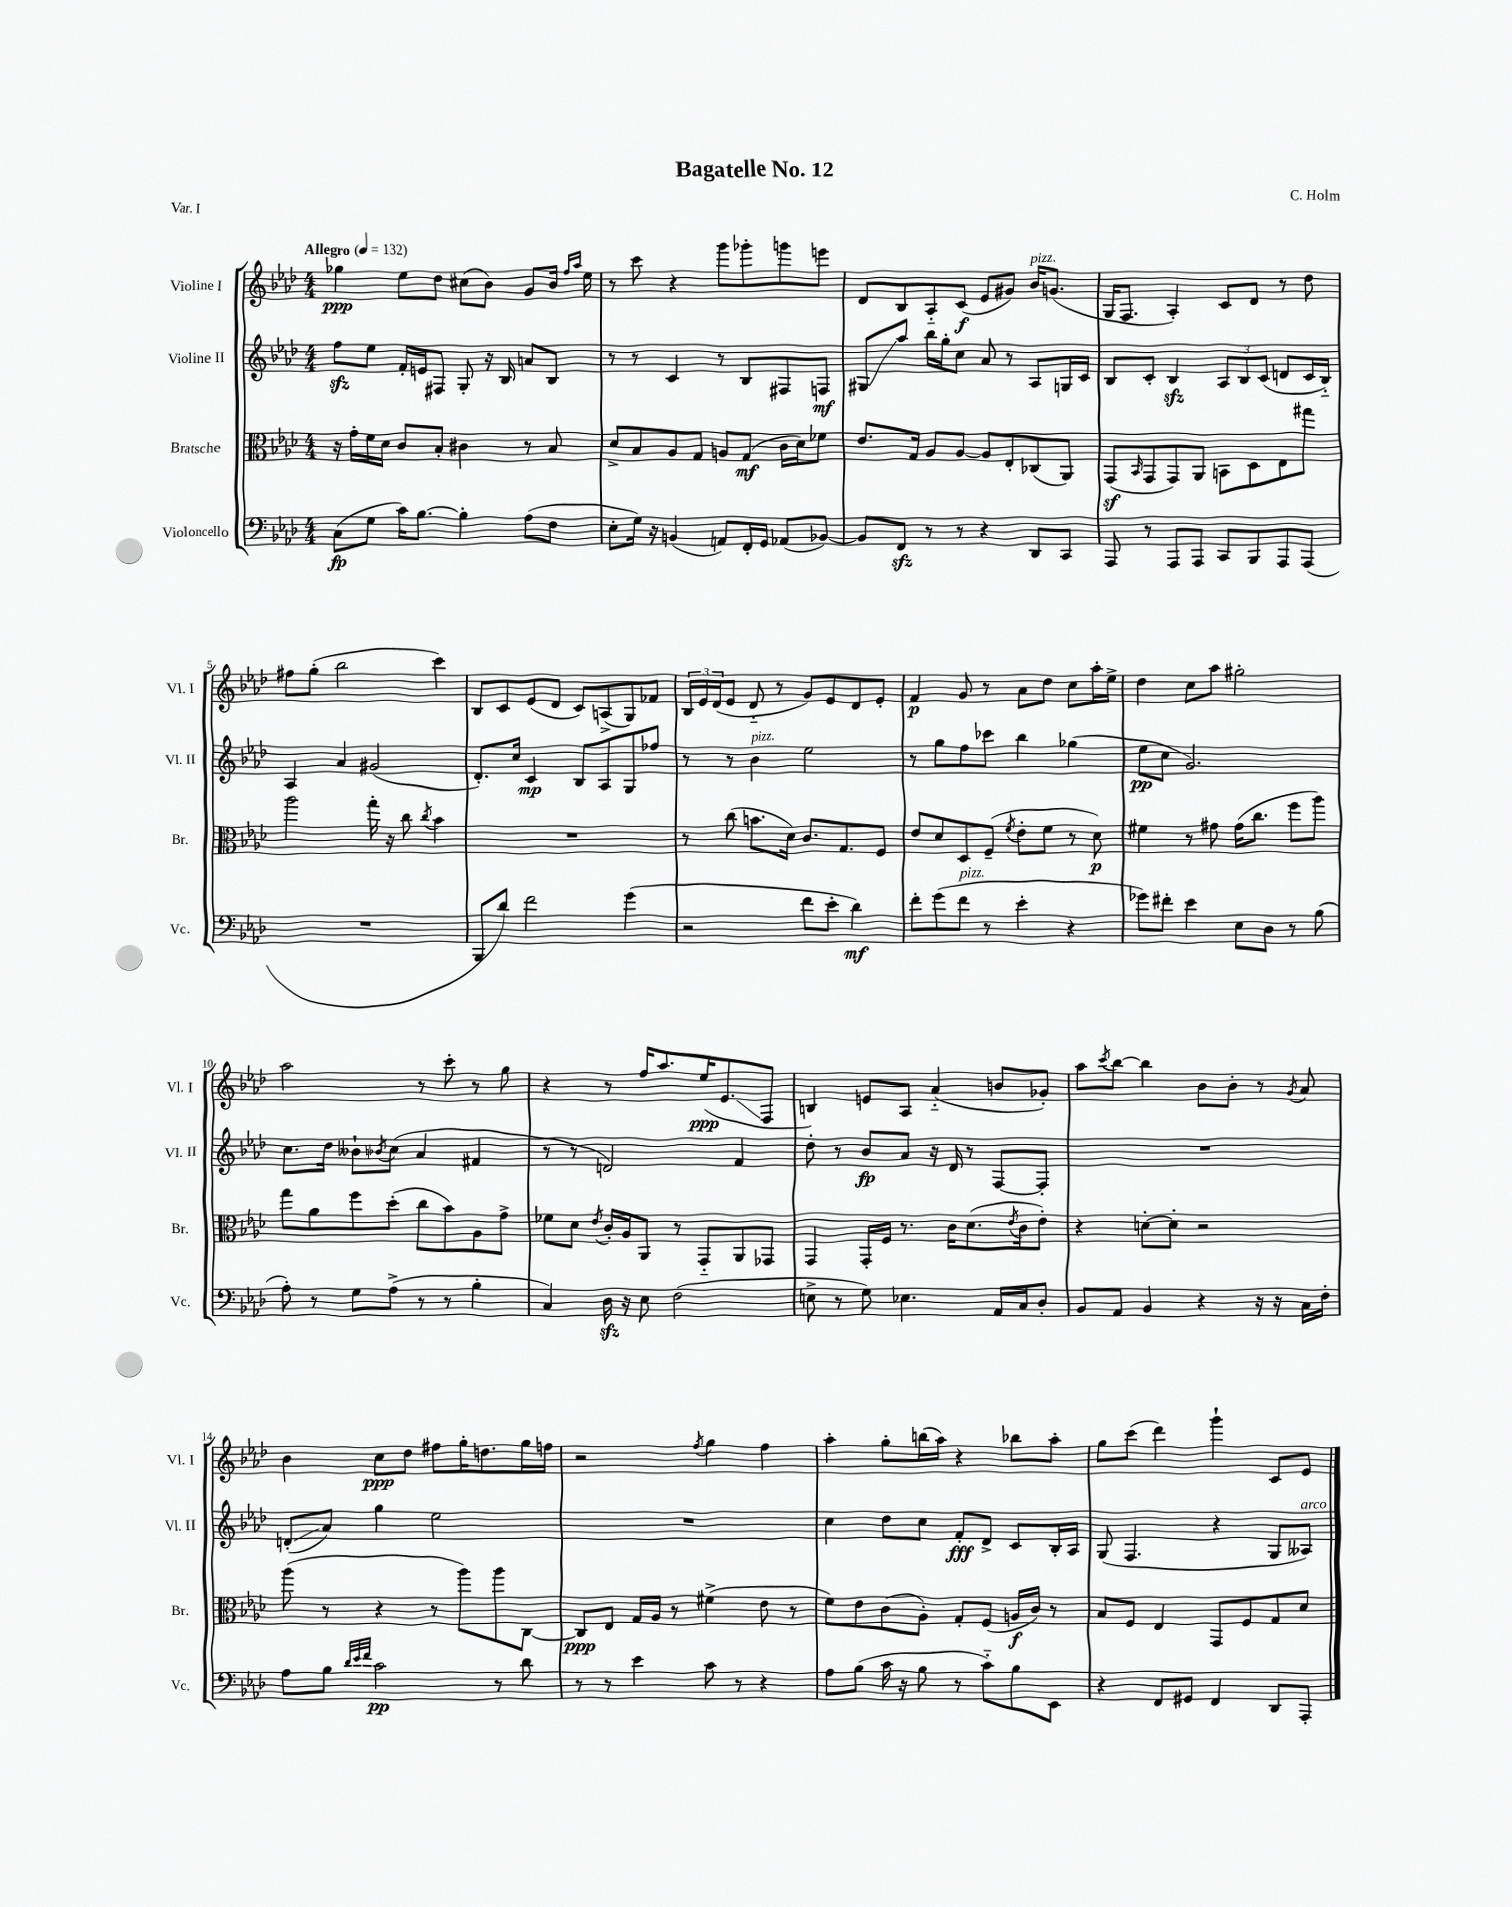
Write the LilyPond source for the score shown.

\header { title = "Bagatelle No. 12" composer = "C. Holm" piece = "Var. I" }
<<
\new StaffGroup <<
\new Staff = "s0" \with { instrumentName = "Violine I" shortInstrumentName = "Vl. I" } {
    \clef treble \key aes \major \numericTimeSignature \time 4/4 \tempo "Allegro" 4 = 132
    ges''4\ppp ees''8 des''8 cis''8( bes'8) g'8 bes'16 \grace { f''16 aes''16 } ees''16 |
    r8 c'''8 r4 g'''8 ges'''8-. g'''8 e'''8 |
    des'8 bes8 aes8-_ c'8\f( ees'8 gis'8) bes'16^\markup { \italic "pizz." } g'8.( |
    g16 f8. aes4-.) c'8 des'8 r8 des''8 |
    fis''8 g''8-.( bes''2 c'''4) |
    bes8 c'8 ees'8( des'8 c'8) a8->( g8) fes'8 |
    \tuplet 3/2 { bes16 ees'16 des'16( } ees'8 des'8-_ r8 g'8) ees'8 des'8 ees'8-. |
    f'4\p g'8 r8 aes'8 des''8 c''8 aes''16-. ees''16-> |
    des''4 c''8 aes''8 gis''2-. |
    aes''2 r8 c'''8-. r8 g''8 |
    r4 r8 f''16 aes''8. ees''16\ppp( ees'8.\glissando f8 |
    b4) e'8 aes8 aes'4-_( b'8 ges'8-.) |
    aes''8 \acciaccatura { c'''8 } bes''8~ bes''4 bes'8 bes'8-. r8 \acciaccatura { g'8 } aes'8 |
    bes'4 c''8\ppp des''8 fis''8 g''16-. d''8. g''16 f''16 |
    r2 \acciaccatura { f''8 } g''4 f''4 |
    aes''4-. g''8-. b''16( aes''16) r4 bes''8 aes''8-. |
    g''8 c'''8( des'''4) g'''4-! c'8 ees'8 \bar "|." |
}
\new Staff = "s1" \with { instrumentName = "Violine II" shortInstrumentName = "Vl. II" } {
    \clef treble \key aes \major \numericTimeSignature \time 4/4
    f''8\sfz ees''8 f'16-. e'16 fis8 g8-. r16 bes16 a'8 bes8 |
    r8 r8 c'4 r8 bes8 fis8 f8\mf |
    gis8\glissando aes''8 bes''16 g''16-. c''8 aes'8 r8 aes8 g16 c'16 |
    bes8 c'8-. bes4\sfz \tuplet 3/2 { aes8 bes8 c'8( } d'8 c'16 bes16-_) |
    aes4 aes'4 gis'2( |
    des'8.-.) c''16 c'4\mp bes8 aes8 g8 fes''8 |
    r8 r8 bes'4^\markup { \italic "pizz." } ees''2 |
    r8 g''8 f''8 ces'''8 bes''4 ges''4( |
    ees''8\pp c''8 g'2.) |
    c''8. des''16 beses'8-! \acciaccatura { bes'8 } c''8( aes'4 fis'4 |
    r8 r8 d'2) f'4 |
    des''8-. r8 bes'8\fp aes'8 r16 des'16 r8 f8~ f8-. |
    R1 |
    d'8-.\glissando( aes'8) g''4 ees''2 |
    R1 |
    c''4 des''8 c''8 f'8-.\fff des'8-> c'8 bes16-. aes16 |
    g8( f4. r4 g8 aeses8^\markup { \italic "arco" }) \bar "|." |
}
\new Staff = "s2" \with { instrumentName = "Bratsche" shortInstrumentName = "Br." } {
    \clef alto \key aes \major \numericTimeSignature \time 4/4
    r16 g'16-. f'16 des'16 c'8 bes8-. cis'4 r8 bes8 |
    des'8-> bes8 aes8 g8 a8 g8\mf( c'16 des'16) fes'8 |
    ees'8. g16 aes8 aes8~ aes8 ees8-. ces8( aes,8) |
    g,8\sf( \grace { bes,16 } g,8 g,8) aes,8 b,8 des8 ees8 gis''8 |
    aes''2 g''16-. r16 c''8 \acciaccatura { c''8 } bes'4 |
    R1 |
    r8 c''8( b'8. des'16) c'8. g8. f8 |
    ees'8 des'8 des8 f8--( \acciaccatura { f'8 } ees'8-. f'8 r8 des'8\p) |
    fis'4 r8 gis'8 gis'16( c''8. f''8 aes''8) |
    g''8 aes'8 f''8 des''8-.( c''8 bes'8) aes8 g'8-> |
    fes'8 des'8 \acciaccatura { ees'8 } c'16-. aes16 aes,8 r8 g,8-_ aes,8 ges,8 |
    g,4 g,16-. f16 r8. c'16 des'8.( \acciaccatura { ees'8 } c'16 ees'8-.) |
    r4 d'8~-. d'8-. r2 |
    aes''8( r8 r4 r8 aes''8) aes''8 c8~ |
    c8\ppp ees8 g16 aes16 r8 fis'4->( ees'8 r8 |
    f'8) ees'8 c'8( aes8-.) g8-. f8( a16\f c'16) r8 |
    bes8 f8 ees4 g,8 f8 g8 des'8 \bar "|." |
}
\new Staff = "s3" \with { instrumentName = "Violoncello" shortInstrumentName = "Vc." } {
    \clef bass \key aes \major \numericTimeSignature \time 4/4
    c8\fp( g8 c'16) bes8.~ bes4-. aes8( f8 |
    ees8-. g16) r16 b,4( a,8) f,16-. g,16 aes,8( bes,8~) |
    bes,8 f,8\sfz r8 r8 r4 des,8 c,8 |
    aes,,8 r8 aes,,8 aes,,8 c,8 bes,,8 aes,,8 aes,,8( |
    R1 |
    bes,,8 des'8) f'2 g'4( |
    r2 f'8 ees'8-. des'4\mf) |
    f'8-. g'8( f'8^\markup { \italic "pizz." } r8 ees'4-. r4 |
    ges'8) fis'8-. ees'4 ees8 des8 r8 bes8( |
    aes8-.) r8 g8 aes8->( r8 r8 bes4-. |
    c4) des16\sfz r16 ees8 f2( |
    e8-> r8 g8) ees4. aes,16 c16 des8-. |
    bes,8 aes,8 bes,4 r4 r16 r16 c16 f16-. |
    aes8 bes8 \grace { des'32 ees'32 f'32 } c'2\pp r8 des'8 |
    r8 r8 ees'4 c'8 r8 r4 |
    aes8 bes8( c'16 r16 bes8 r8 c'8-_) bes8 ees,8 |
    r4 f,8 gis,8 f,4 des,8 aes,,8-. \bar "|." |
}
>>
>>
